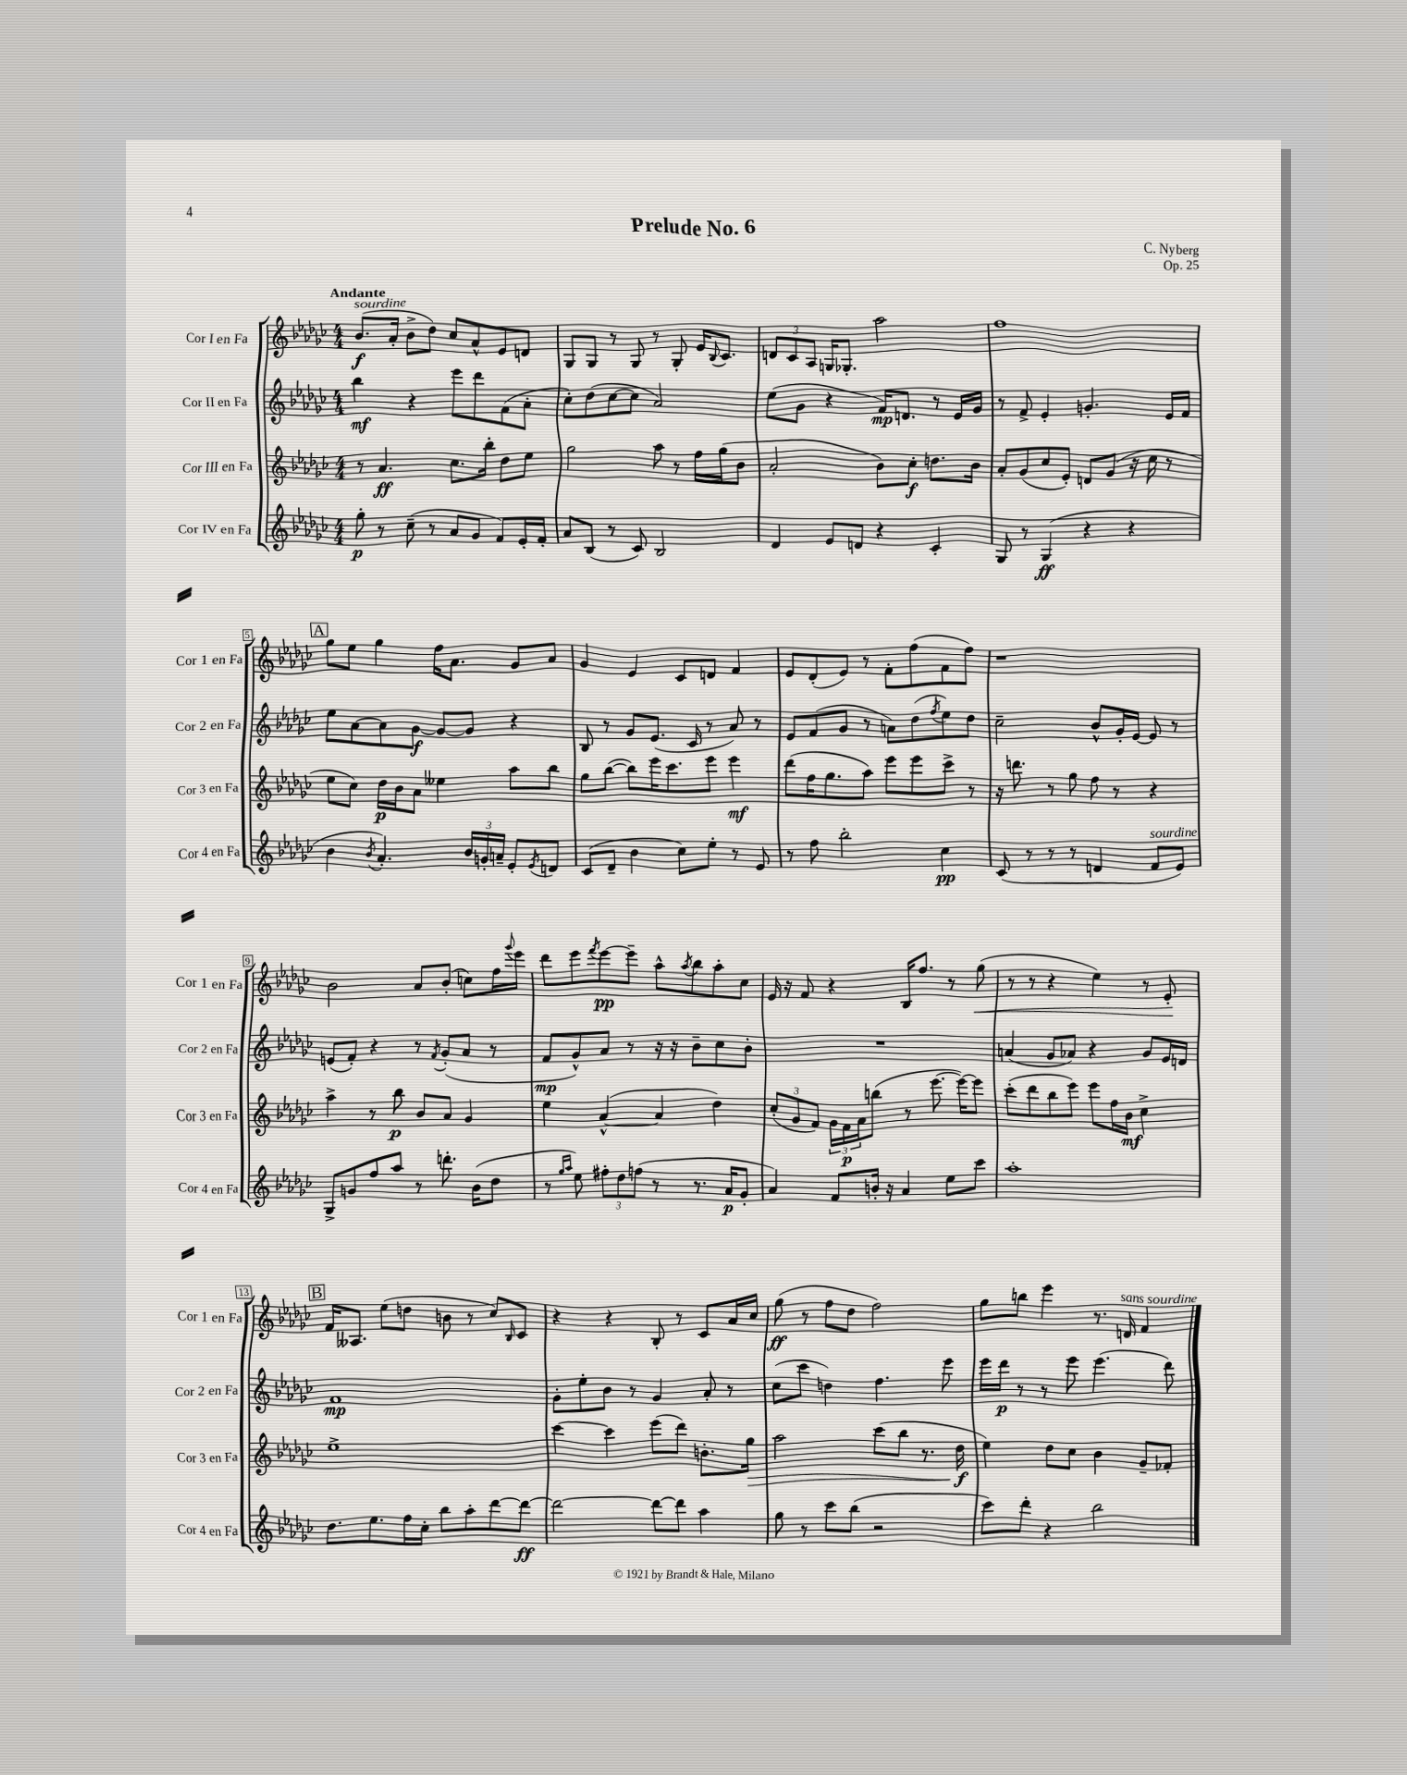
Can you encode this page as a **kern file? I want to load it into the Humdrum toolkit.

**kern	**dynam	**kern	**dynam	**kern	**dynam	**kern	**dynam
*part4	*part4	*part3	*part3	*part2	*part2	*part1	*part1
*staff4	*staff4	*staff3	*staff3	*staff2	*staff2	*staff1	*staff1
*I"Cor IV en Fa	*	*I"Cor III en Fa	*	*I"Cor II en Fa	*	*I"Cor I en Fa	*
*I'Cor 4 en Fa	*	*I'Cor 3 en Fa	*	*I'Cor 2 en Fa	*	*I'Cor 1 en Fa	*
*clefG2	*	*clefG2	*	*clefG2	*	*clefG2	*
*k[b-e-a-d-g-c-]	*	*k[b-e-a-d-g-c-]	*	*k[b-e-a-d-g-c-]	*	*k[b-e-a-d-g-c-]	*
*M4/4	*	*M4/4	*	*M4/4	*	*M4/4	*
=1	=1	=1	=1	=1	=1	=1	=1
!	!	!	!	!	!	!LO:TX:a:B:t=Andante	!
!	!	!	!	!	!	!LO:TX:a:i:t=sourdine	!
8gg-'\	p	8r	.	4bb-\	mf	(8.b-/L	f
8r	.	4.a-/	ff	.	.	.	.
.	.	.	.	.	.	16a-'/Jk	.
(8cc-~\	.	.	.	4r	.	8b-^\L	.
8r	.	.	.	.	.	8dd-\J)	.
8a-/L	.	8.cc-\L	.	8eee-\L	.	8cc-/L	.
8g-/J	.	.	.	8ddd-\	.	8a-^^/	.
.	.	16bb-'\Jk	.	.	.	.	.
8f/L)	.	8dd-\L	.	(8f\	.	8e-/	.
16e-'/L	.	8ee-\J	.	8a-'\J	.	8dn/J	.
16f'/JJ	.	.	.	.	.	.	.
=2	=2	=2	=2	=2	=2	=2	=2
8a-/L	.	2gg-\	.	8cc-'\L)	.	8G-/L	.
(8B-/J	.	.	.	(8dd-\	.	8G-/J	.
8r	.	.	.	[8cc-\	.	8r	.
8c-/)	.	.	.	8cc-\J]	.	8G-/	.
2B-/	.	8aa-\	.	2a-/)	.	8r	.
.	.	8r	.	.	.	8G-'/	.
.	.	16ff\LL	.	.	.	16e-/KL	.
.	.	.	.	.	.	8qqB-/	.
.	.	(16gg-\J	.	.	.	8.c-/J	.
.	.	8b-\J	.	.	.	.	.
=3	=3	=3	=3	=3	=3	=3	=3
4d-/	.	2a-'/	.	(8ee-\L	.	12dn/L	.
.	.	.	.	.	.	12c-/	.
.	.	.	.	8g-\J	.	.	.
.	.	.	.	.	.	12A-/J	.
8e-/L	.	.	.	4r	.	16Gn/KL	.
.	.	.	.	.	.	8.G-X'/J	.
8dn/J	.	.	.	.	.	.	.
4r	.	8b-\L)	.	16f/KL)	mp	2aa-\	.
.	.	.	.	8.dn/J	.	.	.
.	.	8cc-'\J	f	.	.	.	.
4c-'/	.	8.ddn\L	.	8r	.	.	.
.	.	.	.	16e-/LL	.	.	.
.	.	16b-\Jk	.	16g-/JJ	.	.	.
=4	=4	=4	=4	=4	=4	=4	=4
8G-/	.	8a-'/L	.	8r	.	1ff	.
8r	.	(8g-/	.	8f^/	.	.	.
(4G-/	ff	8cc-/	.	4e-'/	.	.	.
.	.	8e-'/J)	.	.	.	.	.
4r	.	8dn/L	.	4.gn'/	.	.	.
.	.	(8g-/J	.	.	.	.	.
4r	.	16r	.	.	.	.	.
.	.	16cc-\	.	.	.	.	.
.	.	8r	.	16e-/LL	.	.	.
.	.	.	.	16f/JJ	.	.	.
!!LO:LB:g=z
!!LO:REH:place=s1:t=A
=5	=5	=5	=5	=5	=5	=5	=5
4b-\	.	8ee-\L	.	8ee-\L	.	8gg-\L	.
.	.	8cc-\J)	.	[8a-\	.	8ee-\J	.
8qb-/	.	.	.	.	.	.	.
4.a-'/)	.	16dd-\LL	p	8a-\]	.	4gg-\	.
.	.	16b-\J	.	.	.	.	.
.	.	8a-\J	.	[8g-\J	f	.	.
.	.	4ee--X\	.	8g-/L_	.	16ff\KL	.
.	.	.	.	.	.	8.a-\J	.
24b-/LL	.	.	.	8g-/J]	.	.	.
24gn'/	.	.	.	.	.	.	.
24an~/JJ	.	.	.	.	.	.	.
8e-'/L	.	8aa-\L	.	4r	.	8g-/L	.
8qe-/	.	.	.	.	.	.	.
8dn/J	.	8bb-\J	.	.	.	8a-/J	.
=6	=6	=6	=6	=6	=6	=6	=6
(8c-/L	.	8gg-\L	.	8B-/	.	4g-/	.
8d-~/J	.	([8bb-\J	.	8r	.	.	.
4b-\	.	8bb-\L])	.	8g-/L	.	4e-/	.
.	.	16eee-\K	.	(8.e-/J	.	.	.
.	.	8.ccc-\	.	.	.	.	.
8cc-\L)	.	.	.	.	.	8c-/L	.
.	.	.	.	16c-/	.	.	.
8ee-'\J	.	8eee-\J	.	8r	.	8dn/J	.
8r	.	4eee-\	mf	8a-/)	.	4f/	.
8e-/	.	.	.	8r	.	.	.
=7	=7	=7	=7	=7	=7	=7	=7
8r	.	(8ddd-\L	.	8e-/L	.	8e-/L	.
8ff\	.	16ff\K	.	(8f/	.	(8d-'/	.
.	.	8.gg-\	.	.	.	.	.
2bb-'\	.	.	.	8g-/J	.	8e-/J)	.
.	.	8aa-\J)	.	8r	.	8r	.
.	.	8eee-\L	.	8an\L)	.	8f'\L	.
.	.	8eee-\	.	(8dd-\	.	(8ff\	.
.	.	.	.	8qff/	.	.	.
4cc-\	pp	8ccc-^\J	.	8ee-\)	.	8f\	.
.	.	8r	.	8dd-\J	.	8ff\J)	.
=8	=8	=8	=8	=8	=8	=8	=8
(8c-/	.	16r	.	2cc-~\	.	1r	.
.	.	8.dddn\	.	.	.	.	.
8r	.	.	.	.	.	.	.
8r	.	8r	.	.	.	.	.
8r	.	8gg-\	.	.	.	.	.
4dn/	.	8ff\	.	8b-^^/L	.	.	.
.	.	8r	.	16g-'/L	.	.	.
.	.	.	.	[16e-/JJ	.	.	.
!LO:TX:a:i:t=sourdine	!	!	!	!	!	!	!
8f/L	.	4r	.	8e-/]	.	.	.
8e-/J)	.	.	.	8r	.	.	.
!!LO:LB:g=z
=9	=9	=9	=9	=9	=9	=9	=9
8G-^/L	.	4aa-^\	.	(8en/L	.	2b-\	.
8gn/	.	.	.	8f'/J)	.	.	.
8ff/	.	8r	.	4r	.	.	.
8aa-/J	.	8bb-\	p	.	.	.	.
8r	.	8b-/L	.	8r	.	8a-/L	.
.	.	.	.	8qf/	.	.	.
8.dddn'\	.	8a-/J	.	(8g-'/L	.	(8b-'/J	.
.	.	4g-/	.	8a-/J	.	8ccn\L)	.
(16b-\KL	.	.	.	.	.	.	.
8dd-\J	.	.	.	8r	.	16ff\L	.
.	.	.	.	.	.	8qqggg-/	.
.	.	.	.	.	.	16eee-\JJ	.
=10	=10	=10	=10	=10	=10	=10	=10
8r	.	4ee-\	.	8f/L	mp	8ddd-\L	.
16qqgg-/LL	.	.	.	.	.	.	.
16qqaa-/JJ	.	.	.	.	.	.	.
8ee-\)	.	.	.	8g-^^/)	.	8eee-\	.
.	.	.	.	.	.	8qfff/	.
12ff#X'\L	.	([4a-^^/	.	8a-/J	.	[8eee-\	pp
12dd-\	.	.	.	.	.	.	.
.	.	.	.	8r	.	8eee-~\J]	.
(12ffn\J	.	.	.	.	.	.	.
8r	.	4a-/]	.	16r	.	8aa-^^\L	.
.	.	.	.	16r	.	.	.
.	.	.	.	.	.	8qaa-/	.
8.r	.	.	.	8b-~\L	.	8bb-\	.
.	.	4dd-\)	.	8cc-\	.	8aa-'\	.
16a-/KL	p	.	.	.	.	.	.
8g-'/J	.	.	.	8b-'\J	.	8cc-\J	.
=11	=11	=11	=11	=11	=11	=11	=11
4a-/)	.	(12cc-'/L	.	1r	.	16e-/	.
.	.	.	.	.	.	16r	.
.	.	12g-/	.	.	.	.	.
.	.	.	.	.	.	8f/	.
.	.	12f/J)	.	.	.	.	.
8f/L	.	24g-\LL	.	.	.	4r	.
.	.	24f\	p	.	.	.	.
.	.	24a-\J	.	.	.	.	.
16bn'/Jk	.	(8bbn\J	.	.	.	.	.
16r	.	.	.	.	.	.	.
4a-/	.	8r	.	.	.	16B-/KL	.
.	.	.	.	.	.	8.ff/J	.
.	.	[8.eee-\	.	.	.	.	.
8ee-\L	.	.	.	.	.	8r	.
.	.	16eee-\KL_)	.	.	.	.	.
!	!	!	!	!	!	!	!LO:HP:b
8ccc-\J	.	8eee-\J]	.	.	.	(8gg-\	<
=12	=12	=12	=12	=12	=12	=12	=12
1aa-'	.	(8ccc-'\L	.	(4an/	.	8r	.
.	.	8ddd-\	.	.	.	8r	.
.	.	8bb-\	.	8g-/L	.	4r	.
.	.	8eee-\J)	.	8a-X/J)	.	.	.
.	.	8eee-\L	.	4r	.	4ee-\)	.
.	.	16ff\L	.	.	.	.	.
.	.	16b-\JJ	mf	.	.	.	.
.	.	4cc-^\	.	8g-/L	.	8r	.
.	.	.	.	16e-/L	.	8e-'/	.
.	.	.	.	16dn/JJ	.	.	.
.	.	.	.	.	.	.	[
!!LO:LB:g=z
!!LO:REH:place=s1:t=B
=13	=13	=13	=13	=13	=13	=13	=13
8.dd-\L	.	1ee-^	.	1f	mp	16f/KL	.
.	.	.	.	.	.	8.A--X/J	.
8.ee-\	.	.	.	.	.	.	.
.	.	.	.	.	.	(8ee-\L	.
16ff\L	.	.	.	.	.	8ddn\J	.
16cc-'\JJ	.	.	.	.	.	.	.
8bb-\L	.	.	.	.	.	8bn\	.
8aa-'\	.	.	.	.	.	8r	.
[8ddd-\	.	.	.	.	.	8cc-/L)	.
.	.	.	.	.	.	16qqB-/	.
8ddd-\J_	ff	.	.	.	.	8c-/J	.
=14	=14	=14	=14	=14	=14	=14	=14
2ddd-\_	.	[4ccc-\	.	8g-'\L	.	4r	.
.	.	.	.	8ee-'\	.	.	.
.	.	4ccc-\]	.	8b-\J	.	4r	.
.	.	.	.	8r	.	.	.
8ddd-\L_	.	(8eee-\L	.	4g-/	.	8B-'/	.
8ddd-\J]	.	8ddd-\J)	.	.	.	8r	.
4aa-\	.	8.bn'\L	.	8a-'/	.	8c-/L	.
.	.	.	.	8r	.	16a-/L	.
!	!	!	!LO:HP:b	!	!	!	!
.	.	16gg-\Jk	>	.	.	16cc-/JJ	.
=15	=15	=15	=15	=15	=15	=15	=15
8gg-\	.	2aa-\	.	(8cc-\L	.	(8gg-\	ff
8r	.	.	.	8ccc-\J	.	8r	.
8ccc-\L	.	.	.	4ddn\)	.	8ff\L	.
(8bb-\J	.	.	.	.	.	8dd-\J	.
2r	.	(8ccc-\L	.	4.ff\	.	2ff\)	.
.	.	8bb-\J	.	.	.	.	.
.	.	8.r	.	.	.	.	.
.	.	.	.	8eee-\	.	.	.
.	.	16dd-\	f	.	.	.	.
.	.	.	]	.	.	.	.
=16	=16	=16	=16	=16	=16	=16	=16
8ccc-\L)	.	4ee-\)	.	16eee-\LL	.	8gg-\L	.
.	.	.	.	16ddd-\JJ	p	.	.
8ddd-'\J	.	.	.	8r	.	8bbn\J	.
4r	.	8dd-\L	.	8r	.	4eee-\	.
.	.	8cc-\J	.	8eee-\	.	.	.
2bb-\	.	4b-\	.	(4.eee-\	.	8.r	.
!	!	!	!	!	!	!LO:TX:a:i:t=sans sourdine	!
.	.	.	.	.	.	16dn/	.
.	.	8g-~/L	.	.	.	4f/	.
.	.	8f-X'/J	.	8ddd-\)	.	.	.
==	==	==	==	==	==	==	==
*-	*-	*-	*-	*-	*-	*-	*-
